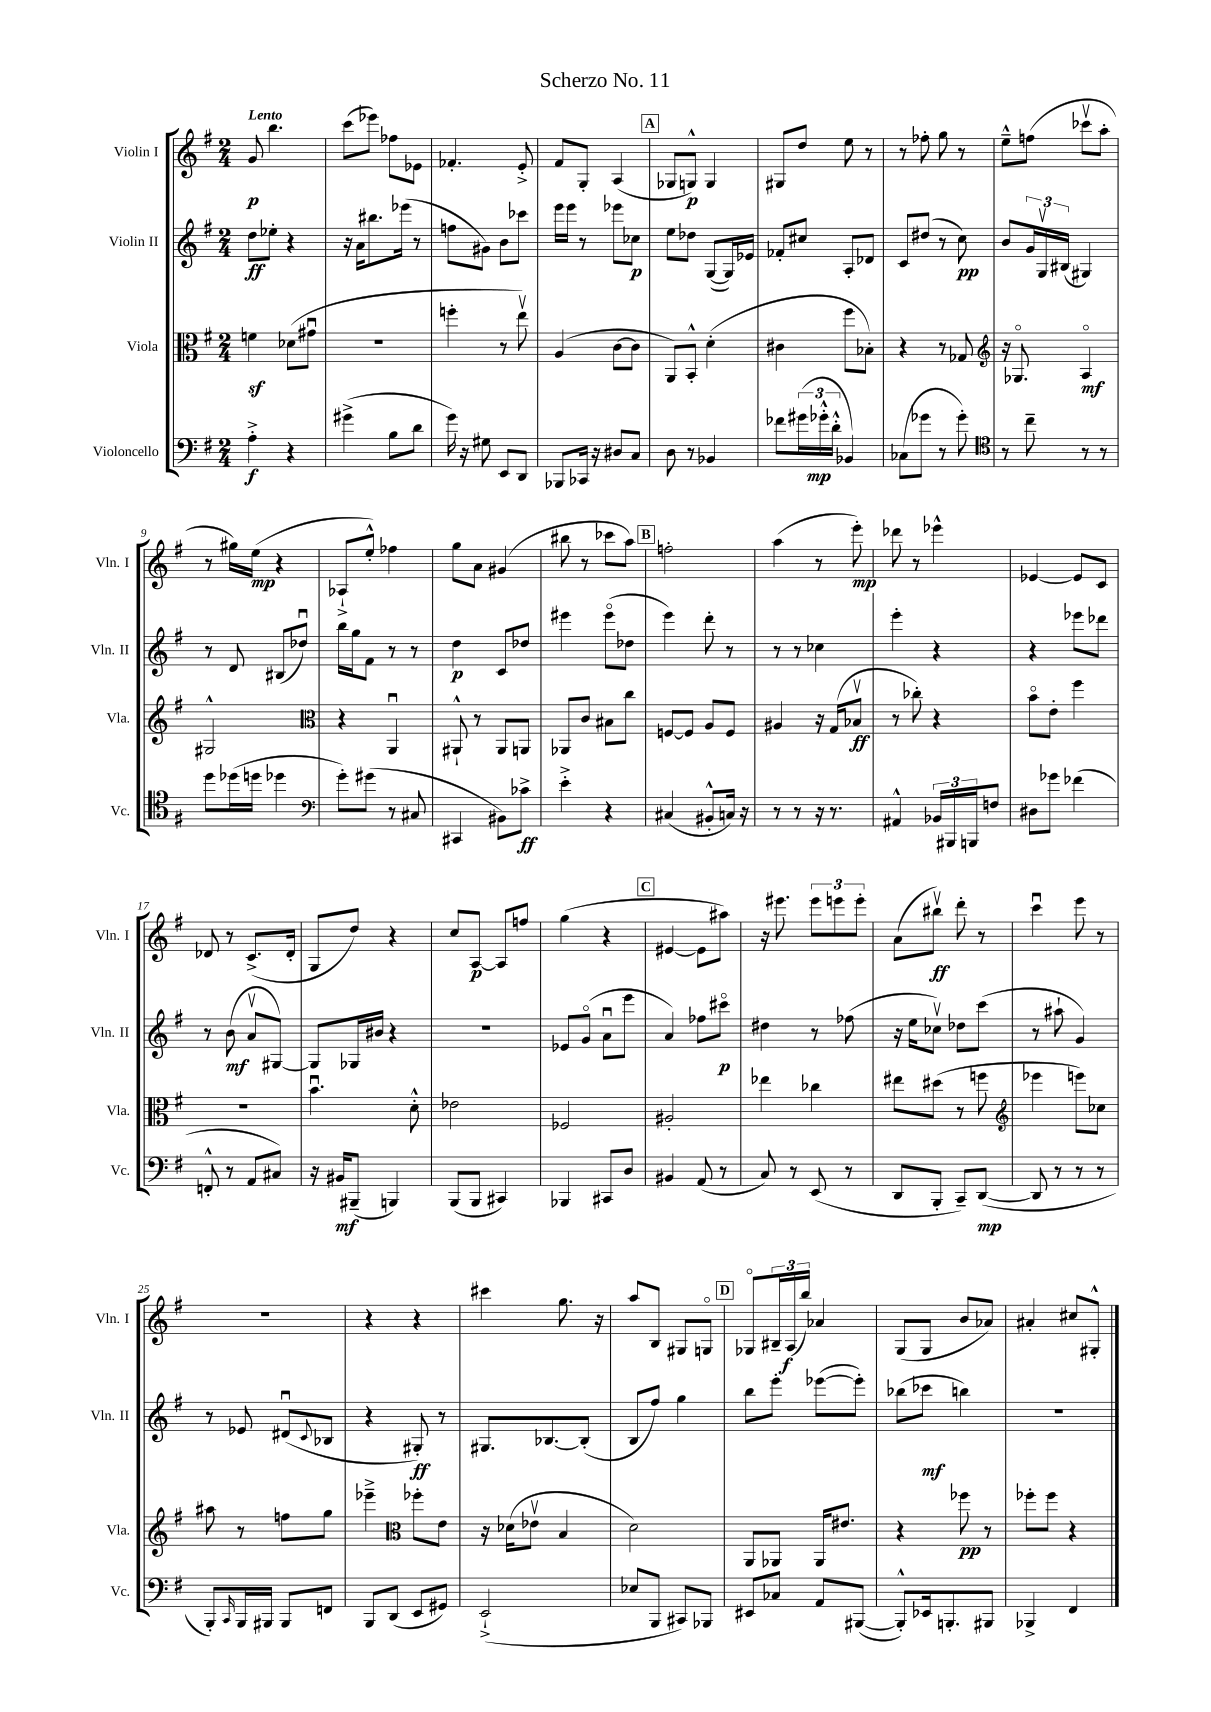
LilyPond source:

\header { title = "Scherzo No. 11" }
<<
\new StaffGroup <<
\new Staff = "s0" \with { instrumentName = "Violin I" shortInstrumentName = "Vln. I" } {
    \clef treble \key g \major \numericTimeSignature \time 2/4 \tempo "Lento"
    g'8\p b''4. |
    c'''8( ees'''8) fes''8 ees'8 |
    fes'4.-. e'8-.-> |
    fis'8 g8-. a4( |
    \mark \markup { \box "A" } ges8 g8-^\p) g4 |
    gis8 d''8 e''8 r8 |
    r8 fes''8-. g''8 r8 |
    e''8---^ f''8( ces'''8\upbow a''8-. |
    r8 gis''16) e''16\mp( r4 |
    aes8-!-> e''8-.-^) fes''4 |
    g''8 a'8 gis'4( |
    bis''8 r8 ces'''8 a''8) |
    \mark \markup { \box "B" } f''2-. |
    a''4( r8 e'''8-.\mp) |
    des'''8 r8 ees'''4-^ |
    ees'4~ ees'8 c'8 |
    des'8 r8 c'8.->( des'16-. |
    g8 d''8) r4 |
    c''8 a8~\p a8 f''8 |
    g''4( r4 |
    \mark \markup { \box "C" } eis'4~ eis'8 ais''8) |
    r16 eis'''8. \tuplet 3/2 { eis'''8 e'''8 e'''8-. } |
    a'8( bis''8\upbow\ff) d'''8-. r8 |
    c'''4\downbow e'''8 r8 |
    R2 |
    r4 r4 |
    cis'''4 g''8. r16 |
    a''8 b8 gis8 g8\flageolet |
    \mark \markup { \box "D" } ges8\flageolet \tuplet 3/2 { bis16-- a16\f( b''16) } aes'4 |
    g8( g8 b'8 aes'8) |
    ais'4-. cis''8 gis8-.-^ \bar "|." |
}
\new Staff = "s1" \with { instrumentName = "Violin II" shortInstrumentName = "Vln. II" } {
    \clef treble \key g \major \numericTimeSignature \time 2/4
    d''8\ff ees''8-. r4 |
    r16 a'16 bis''8. ees'''16( r8 |
    f''8 gis'8) b'8 ces'''8 |
    e'''16 e'''16 r8 ees'''8 ces''8\p |
    \mark \markup { \box "A" } e''8 des''8 g8~( g16) ees'16 |
    fes'8-. cis''8 a8-. des'8 |
    c'8 dis''8( r8 c''8\pp) |
    b'8 \tuplet 3/2 { g'16 g16\upbow bis16( } gis4) |
    r8 d'8 bis8( des''8\downbow) |
    b''16 g''16 fis'8 r8 r8 |
    d''4\p c'8 des''8 |
    eis'''4 eis'''8\flageolet( des''8 |
    \mark \markup { \box "B" } e'''4) d'''8-. r8 |
    r8 r8 ces''4 |
    e'''4-. r4 |
    r4 ees'''8 des'''8 |
    r8 b'8\mf( a'8\upbow gis8~) |
    gis8 ges16 bis'16 r4 |
    r2 |
    ees'8 g'8\flageolet( a'8\downbow e'''8 |
    \mark \markup { \box "C" } a'4) fes''8 cis'''8\flageolet\p |
    dis''4 r8 fes''8( |
    r16 e''16 ces''8\upbow) des''8 c'''8( |
    r8 ais''8-! g'4) |
    r8 ees'8 dis'8\downbow( \appoggiatura { c'8 } bes8 |
    r4 gis8-.\ff) r8 |
    gis8. bes8.~ bes8-.( |
    b8 fis''8) g''4 |
    \mark \markup { \box "D" } b''8 e'''8-. ees'''8~( ees'''8-.) |
    bes''8( ces'''8\mf b''4) |
    R2 \bar "|." |
}
\new Staff = "s2" \with { instrumentName = "Viola" shortInstrumentName = "Vla." } {
    \clef alto \key g \major \numericTimeSignature \time 2/4
    f'4\sf des'8( gis'8\downbow |
    R2 |
    f''4-. r8 e''8\upbow) |
    a4( c'8~ c'8 |
    \mark \markup { \box "A" } a,8) b,8-.-^ d'4-.( |
    cis'4 fis''8 bes8-.) |
    r4 r8 ges8 |
    \clef treble r16 ges8.\flageolet a4\flageolet\mf |
    gis2-^ |
    \clef alto r4 a,4\downbow |
    ais,8-!-^ r8 ais,8 a,8 |
    aes,8 c'8 bis8 c''8 |
    \mark \markup { \box "B" } f8~ f8 a8 f8 |
    ais4 r16 g16( bes8\upbow\ff |
    r8 ces''8-.) r4 |
    b'8\flageolet e'8-. fis''4 |
    R2 |
    b'4.\downbow d'8-.-^ |
    ees'2 |
    fes2 |
    \mark \markup { \box "C" } ais2-. |
    ees''4 ces''4 |
    eis''8 dis''8( r8 f''8 |
    \clef treble ees'''4 e'''8) ces''8 |
    ais''8 r8 f''8 g''8 |
    ees'''4---> \clef alto fes''8-. e'8 |
    r16 des'16( ees'8\upbow b4 |
    d'2) |
    \mark \markup { \box "D" } a,8 aes,8 aes,16 eis'8. |
    r4 fes''8\pp r8 |
    fes''8-. fes''8 r4 \bar "|." |
}
\new Staff = "s3" \with { instrumentName = "Violoncello" shortInstrumentName = "Vc." } {
    \clef bass \key g \major \numericTimeSignature \time 2/4
    a4-.->\f r4 |
    gis'4->( b8 d'8 |
    g'16) r16 gis8 e,8 d,8 |
    bes,,8 ces,16 r16 dis8 c8 |
    \mark \markup { \box "A" } d8 r8 bes,4 |
    fes'8 \tuplet 3/2 { gis'16( ges'16-.-^\mp d'16-.-^ } bes,4) |
    ces8( ges'8 r8 ges'8-.) |
    \clef tenor r8 c''8-- r8 r8 |
    d''8 des''16( d''16 des''4 |
    \clef bass g'8-.) gis'8( r8 cis8 |
    cis,4 bis,8) ces'8->\ff |
    e'4-.-> r4 |
    \mark \markup { \box "B" } cis4( bis,8-.-^ c16) r16 |
    r8 r8 r16 r8. |
    ais,4-^ \tuplet 3/2 { bes,16 bis,,16 b,,16 } f8 |
    dis8 ges'8 fes'4( |
    f,8-.-^ r8 a,8 cis8) |
    r16 bis,16\mf bis,,8--( b,,4) |
    b,,8( b,,8 cis,4) |
    bes,,4 cis,8 d8 |
    \mark \markup { \box "C" } bis,4 a,8( r8 |
    c8) r8 e,8( r8 |
    d,8 b,,8-. c,8--) d,8~\mp( |
    d,8 r8 r8 r8 |
    b,,8-.) \grace { c,16 } b,,16 bis,,16 bis,,8 f,8 |
    b,,8 d,8( e,8 gis,8) |
    e,2-!->( |
    ees8 b,,8 cis,8) bes,,8 |
    \mark \markup { \box "D" } eis,8 ces8 a,8 bis,,8~( |
    bis,,8-.-^) ees,16 b,,8.-. bis,,8 |
    bes,,4-> fis,4 \bar "|." |
}
>>
>>
